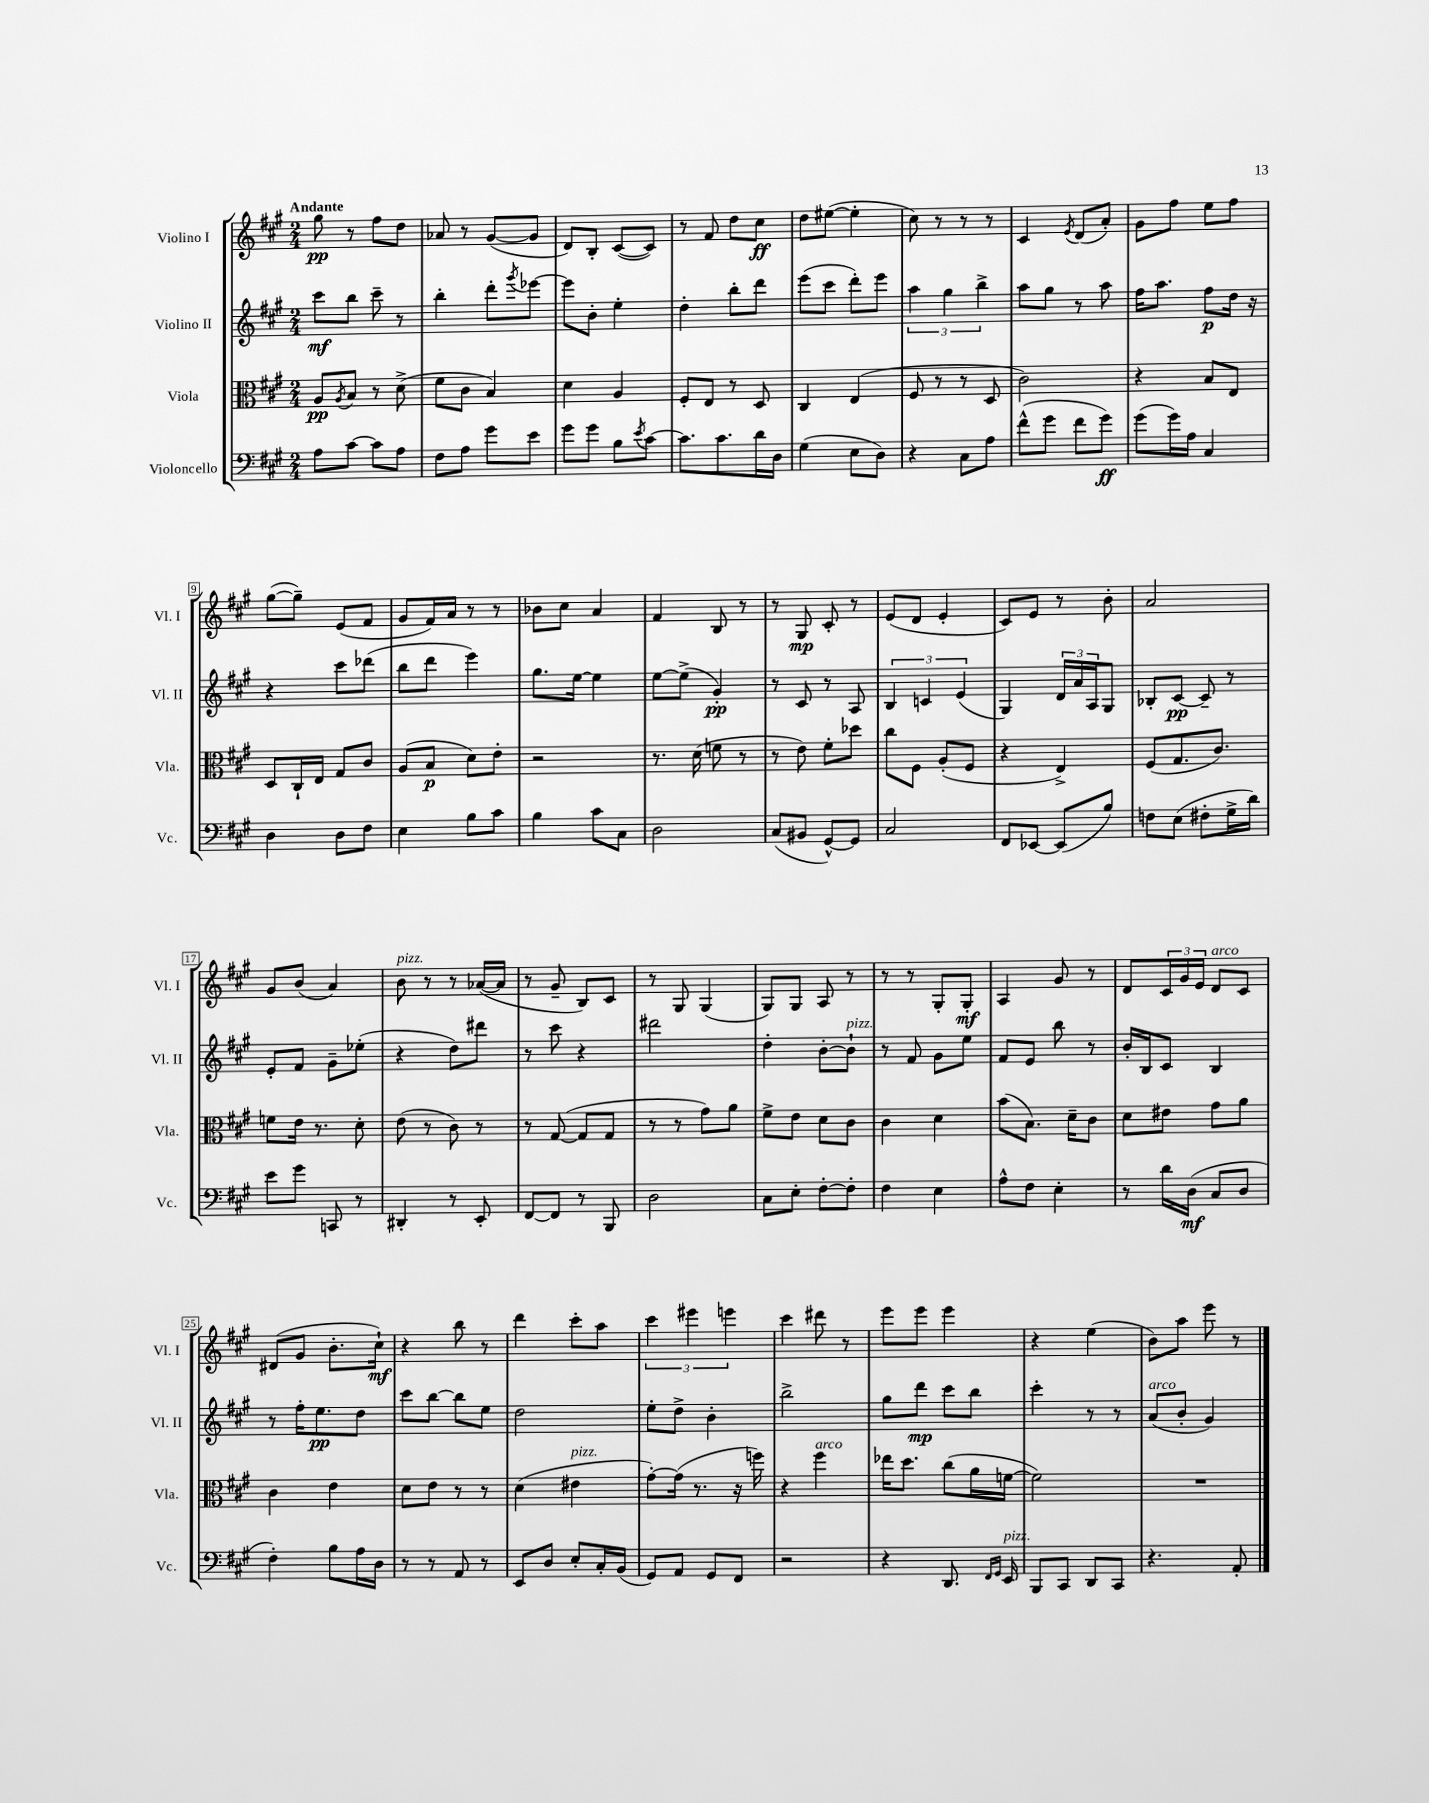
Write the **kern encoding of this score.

**kern	**dynam	**kern	**dynam	**kern	**dynam	**kern	**dynam
*part4	*part4	*part3	*part3	*part2	*part2	*part1	*part1
*staff4	*staff4	*staff3	*staff3	*staff2	*staff2	*staff1	*staff1
*I"Violoncello	*	*I"Viola	*	*I"Violino II	*	*I"Violino I	*
*I'Vc.	*	*I'Vla.	*	*I'Vl. II	*	*I'Vl. I	*
*clefF4	*	*clefC3	*	*clefG2	*	*clefG2	*
*k[f#c#g#]	*	*k[f#c#g#]	*	*k[f#c#g#]	*	*k[f#c#g#]	*
*M2/4	*	*M2/4	*	*M2/4	*	*M2/4	*
=1	=1	=1	=1	=1	=1	=1	=1
!	!	!	!	!	!	!LO:TX:a:B:t=Andante	!
8A\L	.	8A/L	pp	8ccc#\L	mf	8gg#\	pp
.	.	8qA/	.	.	.	.	.
[8c#\J	.	8B/J	.	8bb\J	.	8r	.
8c#\L]	.	8r	.	8ccc#~\	.	8ff#\L	.
8A\J	.	(8d^\	.	8r	.	8dd\J	.
=2	=2	=2	=2	=2	=2	=2	=2
8F#\L	.	8f#\L	.	4bb'\	.	8a-X/	.
8A\J	.	8c#\J	.	.	.	8r	.
8g#\L	.	4B/)	.	8ddd'\L	.	([8g#/L	.
.	.	.	.	8qggg#/	.	.	.
8e\J	.	.	.	[8eee-X\J	.	8g#/J]	.
=3	=3	=3	=3	=3	=3	=3	=3
8g#\L	.	4d\	.	8eee-\L]	.	8d/L)	.
8g#\J	.	.	.	8b'\J	.	8B'/J	.
8B\L	.	4A/	.	4ee'\	.	([8c#/L	.
8qe/	.	.	.	.	.	.	.
[8c#\J	.	.	.	.	.	8c#/J])	.
=4	=4	=4	=4	=4	=4	=4	=4
8.c#\L]	.	8F#'/L	.	4dd'\	.	8r	.
.	.	8E/J	.	.	.	8f#/	.
8.c#\	.	.	.	.	.	.	.
.	.	8r	.	8bb'\L	.	8dd\L	.
16d\L	.	8D/	.	8ddd\J	.	8cc#\J	ff
16D\JJ	.	.	.	.	.	.	.
=5	=5	=5	=5	=5	=5	=5	=5
(4G#\	.	4C#/	.	(8eee\L	.	8dd\L	.
.	.	.	.	8ccc#\J	.	([8ee#X\J	.
8E\L	.	(4E/	.	8ddd'\L)	.	4ee#'\]	.
8D\J)	.	.	.	8eee\J	.	.	.
=6	=6	=6	=6	=6	=6	=6	=6
4r	.	8F#/	.	6aa\	.	8cc#\)	.
.	.	8r	.	.	.	8r	.
.	.	.	.	6gg#\	.	.	.
8C#\L	.	8r	.	.	.	8r	.
.	.	.	.	6bb^\	.	.	.
8A\J	.	8D/	.	.	.	8r	.
=7	=7	=7	=7	=7	=7	=7	=7
(8f#^^\L	.	2c#\)	.	8aa\L	.	4c#/	.
8g#\J	.	.	.	8gg#\J	.	.	.
.	.	.	.	.	.	8qe/	.
8f#\L	.	.	.	8r	.	(8d/L	.
8g#\J)	ff	.	.	8aa\	.	8a'/J)	.
=8	=8	=8	=8	=8	=8	=8	=8
(8g#\L	.	4r	.	16ff#\KL	.	8g#\L	.
.	.	.	.	8.aa\J	.	.	.
16g#\L)	.	.	.	.	.	8ff#\J	.
16A\JJ	.	.	.	.	.	.	.
4C#/	.	8B/L	.	8ff#\L	p	8ee\L	.
.	.	8E/J	.	16dd\Jk	.	8ff#\J	.
.	.	.	.	16r	.	.	.
!!LO:LB:g=z
=9	=9	=9	=9	=9	=9	=9	=9
4D\	.	8D/L	.	4r	.	([8gg#\L	.
.	.	16C#`/L	.	.	.	8gg#~\J])	.
.	.	16E/JJ	.	.	.	.	.
8D\L	.	8G#/L	.	8ccc#\L	.	(8e/L	.
8F#\J	.	8c#/J	.	(8ddd-X\J	.	8f#/J	.
=10	=10	=10	=10	=10	=10	=10	=10
4E\	.	(8A/L	.	8bb\L	.	8g#/L	.
.	.	8B/J	p	8ddd\J	.	16f#/L)	.
.	.	.	.	.	.	16a/JJ	.
8B\L	.	8d\L)	.	4eee\)	.	8r	.
8c#\J	.	8e'\J	.	.	.	8r	.
=11	=11	=11	=11	=11	=11	=11	=11
4B\	.	2r	.	8.gg#\L	.	8b-X\L	.
.	.	.	.	.	.	8cc#\J	.
.	.	.	.	[16ee\Jk	.	.	.
8c#\L	.	.	.	4ee\]	.	4a/	.
8C#\J	.	.	.	.	.	.	.
=12	=12	=12	=12	=12	=12	=12	=12
2D\	.	8.r	.	[8ee\L	.	4f#/	.
.	.	.	.	(8ee^\J]	.	.	.
.	.	(16d\	.	.	.	.	.
.	.	8fn\	.	4g#'/)	pp	8B/	.
.	.	8r	.	.	.	8r	.
=13	=13	=13	=13	=13	=13	=13	=13
(8C#/L	.	8r	.	8r	.	8r	.
8BB#X/J	.	8e\)	.	8c#/	.	8G#/	mp
[8GG#^^/L)	.	8f#'\L	.	8r	.	8c#'/	.
8GG#/J]	.	8dd-X\J	.	8A/	.	8r	.
=14	=14	=14	=14	=14	=14	=14	=14
2C#/	.	8cc#\L	.	6B/	.	(8e/L	.
.	.	8F#\J	.	.	.	8d/J	.
.	.	.	.	6cn/	.	.	.
.	.	(8A'/L	.	.	.	4e'/	.
.	.	.	.	(6e/	.	.	.
.	.	8F#/J	.	.	.	.	.
=15	=15	=15	=15	=15	=15	=15	=15
8FF#/L	.	4r	.	4G#/)	.	8c#/L)	.
[8EE-X/J	.	.	.	.	.	8e/J	.
(8EE-/L]	.	4E^/)	.	24d/LL	.	8r	.
.	.	.	.	24a/	.	.	.
.	.	.	.	24A/J	.	.	.
8B/J)	.	.	.	8G#/J	.	8b'\	.
=16	=16	=16	=16	=16	=16	=16	=16
8Fn\L	.	(8F#/L	.	8B-X'/L	.	2a/	.
(8E\J	.	8.G#/	.	[8c#/J	pp	.	.
8F#X'\L	.	.	.	8c#~/]	.	.	.
.	.	8.c#/J)	.	.	.	.	.
16G#^\L	.	.	.	8r	.	.	.
16d\JJ)	.	.	.	.	.	.	.
!!LO:LB:g=z
=17	=17	=17	=17	=17	=17	=17	=17
8e\L	.	8fn\L	.	8e'/L	.	8g#/L	.
8g#\J	.	16e\Jk	.	8f#/J	.	(8b/J	.
.	.	8.r	.	.	.	.	.
8CCn/	.	.	.	8g#~\L	.	4a/)	.
8r	.	8d'\	.	(8ee-X'\J	.	.	.
=18	=18	=18	=18	=18	=18	=18	=18
!	!	!	!	!	!	!LO:TX:a:i:t=pizz.	!
4DD#X'/	.	(8e\	.	4r	.	8b\	.
.	.	8r	.	.	.	8r	.
8r	.	8c#\)	.	8dd\L)	.	8r	.
8EE'/	.	8r	.	8ddd#X\J	.	([16a-X/LL	.
.	.	.	.	.	.	16a-/JJ]	.
=19	=19	=19	=19	=19	=19	=19	=19
[8FF#/L	.	8r	.	8r	.	8r	.
8FF#/J]	.	([8G#/	.	8ccc#\	.	8g#~/	.
8r	.	8G#/L]	.	4r	.	8B/L)	.
8BBB/	.	8G#/J	.	.	.	8c#/J	.
=20	=20	=20	=20	=20	=20	=20	=20
2D\	.	8r	.	2ddd#X\	.	8r	.
.	.	8r	.	.	.	8G#/	.
.	.	8g#\L)	.	.	.	(4G#/	.
.	.	8a\J	.	.	.	.	.
=21	=21	=21	=21	=21	=21	=21	=21
8C#\L	.	8f#^\L	.	4dd'\	.	8G#/L)	.
8E'\J	.	8e\J	.	.	.	8G#/J	.
[8F#'\L	.	8d\L	.	[8b'\L	.	8A/	.
!	!	!	!	!LO:TX:a:i:t=pizz.	!	!	!
8F#'\J]	.	8c#\J	.	8b`\J]	.	8r	.
=22	=22	=22	=22	=22	=22	=22	=22
4F#\	.	4c#\	.	8r	.	8r	.
.	.	.	.	8f#/	.	8r	.
4E\	.	4d\	.	8g#\L	.	8G#'/L	.
.	.	.	.	8ee\J	.	8G#'/J	mf
=23	=23	=23	=23	=23	=23	=23	=23
8A^^\L	.	(8b\L	.	8f#/L	.	4A/	.
8F#\J	.	8.B\J)	.	8e/J	.	.	.
4E'\	.	.	.	8bb\	.	8g#/	.
.	.	16d~\KL	.	.	.	.	.
.	.	8c#\J	.	8r	.	8r	.
=24	=24	=24	=24	=24	=24	=24	=24
8r	.	8d\L	.	16b'/LL	.	8d/L	.
.	.	.	.	16B/J	.	.	.
16d\LL	.	8e#X\J	.	8c#/J	.	24c#/L	.
.	.	.	.	.	.	24g#/	.
(16D\JJ	mf	.	.	.	.	.	.
.	.	.	.	.	.	24e/JJ	.
!	!	!	!	!	!	!LO:TX:a:i:t=arco	!
8C#/L	.	8g#\L	.	4B/	.	8d/L	.
8D/J	.	8a\J	.	.	.	8c#/J	.
!!LO:LB:g=z
=25	=25	=25	=25	=25	=25	=25	=25
4F#'\)	.	4c#\	.	8r	.	(8d#X/L	.
.	.	.	.	16ff#'\KL	.	8g#/J	.
.	.	.	.	8.ee\	pp	.	.
8B\L	.	4e\	.	.	.	8.b'\L	.
16A\L	.	.	.	8dd\J	.	.	.
16D\JJ	.	.	.	.	.	16cc#`\Jk)	mf
=26	=26	=26	=26	=26	=26	=26	=26
8r	.	8d\L	.	8ccc#\L	.	4r	.
8r	.	8e\J	.	[8bb\J	.	.	.
8AA/	.	8r	.	8bb\L]	.	8bb\	.
8r	.	8r	.	8ee\J	.	8r	.
=27	=27	=27	=27	=27	=27	=27	=27
8EE/L	.	(4d\	.	2dd\	.	4ddd\	.
8D/J	.	.	.	.	.	.	.
!	!	!LO:TX:a:i:t=pizz.	!	!	!	!	!
8E'/L	.	4e#X\	.	.	.	8ccc#'\L	.
16C#'/L	.	.	.	.	.	8aa\J	.
(16BB/JJ	.	.	.	.	.	.	.
=28	=28	=28	=28	=28	=28	=28	=28
8GG#/L)	.	[8g#'\L)	.	8ee'\L	.	6ccc#\	.
8AA/J	.	(16g#\Jk]	.	8dd^\J	.	.	.
.	.	.	.	.	.	6eee#X\	.
.	.	8.r	.	.	.	.	.
8GG#/L	.	.	.	4b'\	.	.	.
.	.	.	.	.	.	6eeen\	.
8FF#/J	.	16r	.	.	.	.	.
.	.	16ffn\)	.	.	.	.	.
=29	=29	=29	=29	=29	=29	=29	=29
2r	.	4r	.	2bb^\	.	4ccc#\	.
!	!	!LO:TX:a:i:t=arco	!	!	!	!	!
.	.	4ff#\	.	.	.	8ddd#X\	.
.	.	.	.	.	.	8r	.
=30	=30	=30	=30	=30	=30	=30	=30
4r	.	16ee-X\KL	.	8gg#\L	.	8eee\L	.
.	.	8.dd\J	.	.	.	.	.
.	.	.	.	8ddd\J	mp	8eee\J	.
8.DD/	.	(8cc#\L	.	8ccc#\L	.	4eee\	.
.	.	16a\L	.	8bb\J	.	.	.
16qqFF#/LL	.	.	.	.	.	.	.
16qqGG#/JJ	.	.	.	.	.	.	.
!LO:TX:a:i:t=pizz.	!	!	!	!	!	!	!
16EE/	.	[16fn\JJ	.	.	.	.	.
=31	=31	=31	=31	=31	=31	=31	=31
8BBB/L	.	2f\])	.	4ccc#'\	.	4r	.
8CC#/J	.	.	.	.	.	.	.
8DD/L	.	.	.	8r	.	(4ee\	.
8CC#/J	.	.	.	8r	.	.	.
=32	=32	=32	=32	=32	=32	=32	=32
!	!	!	!	!LO:TX:a:i:t=arco	!	!	!
4.r	.	2r	.	(8a/L	.	8b\L)	.
.	.	.	.	8b'/J	.	8aa\J	.
.	.	.	.	4g#/)	.	8eee\	.
8AA'/	.	.	.	.	.	8r	.
==	==	==	==	==	==	==	==
*-	*-	*-	*-	*-	*-	*-	*-
